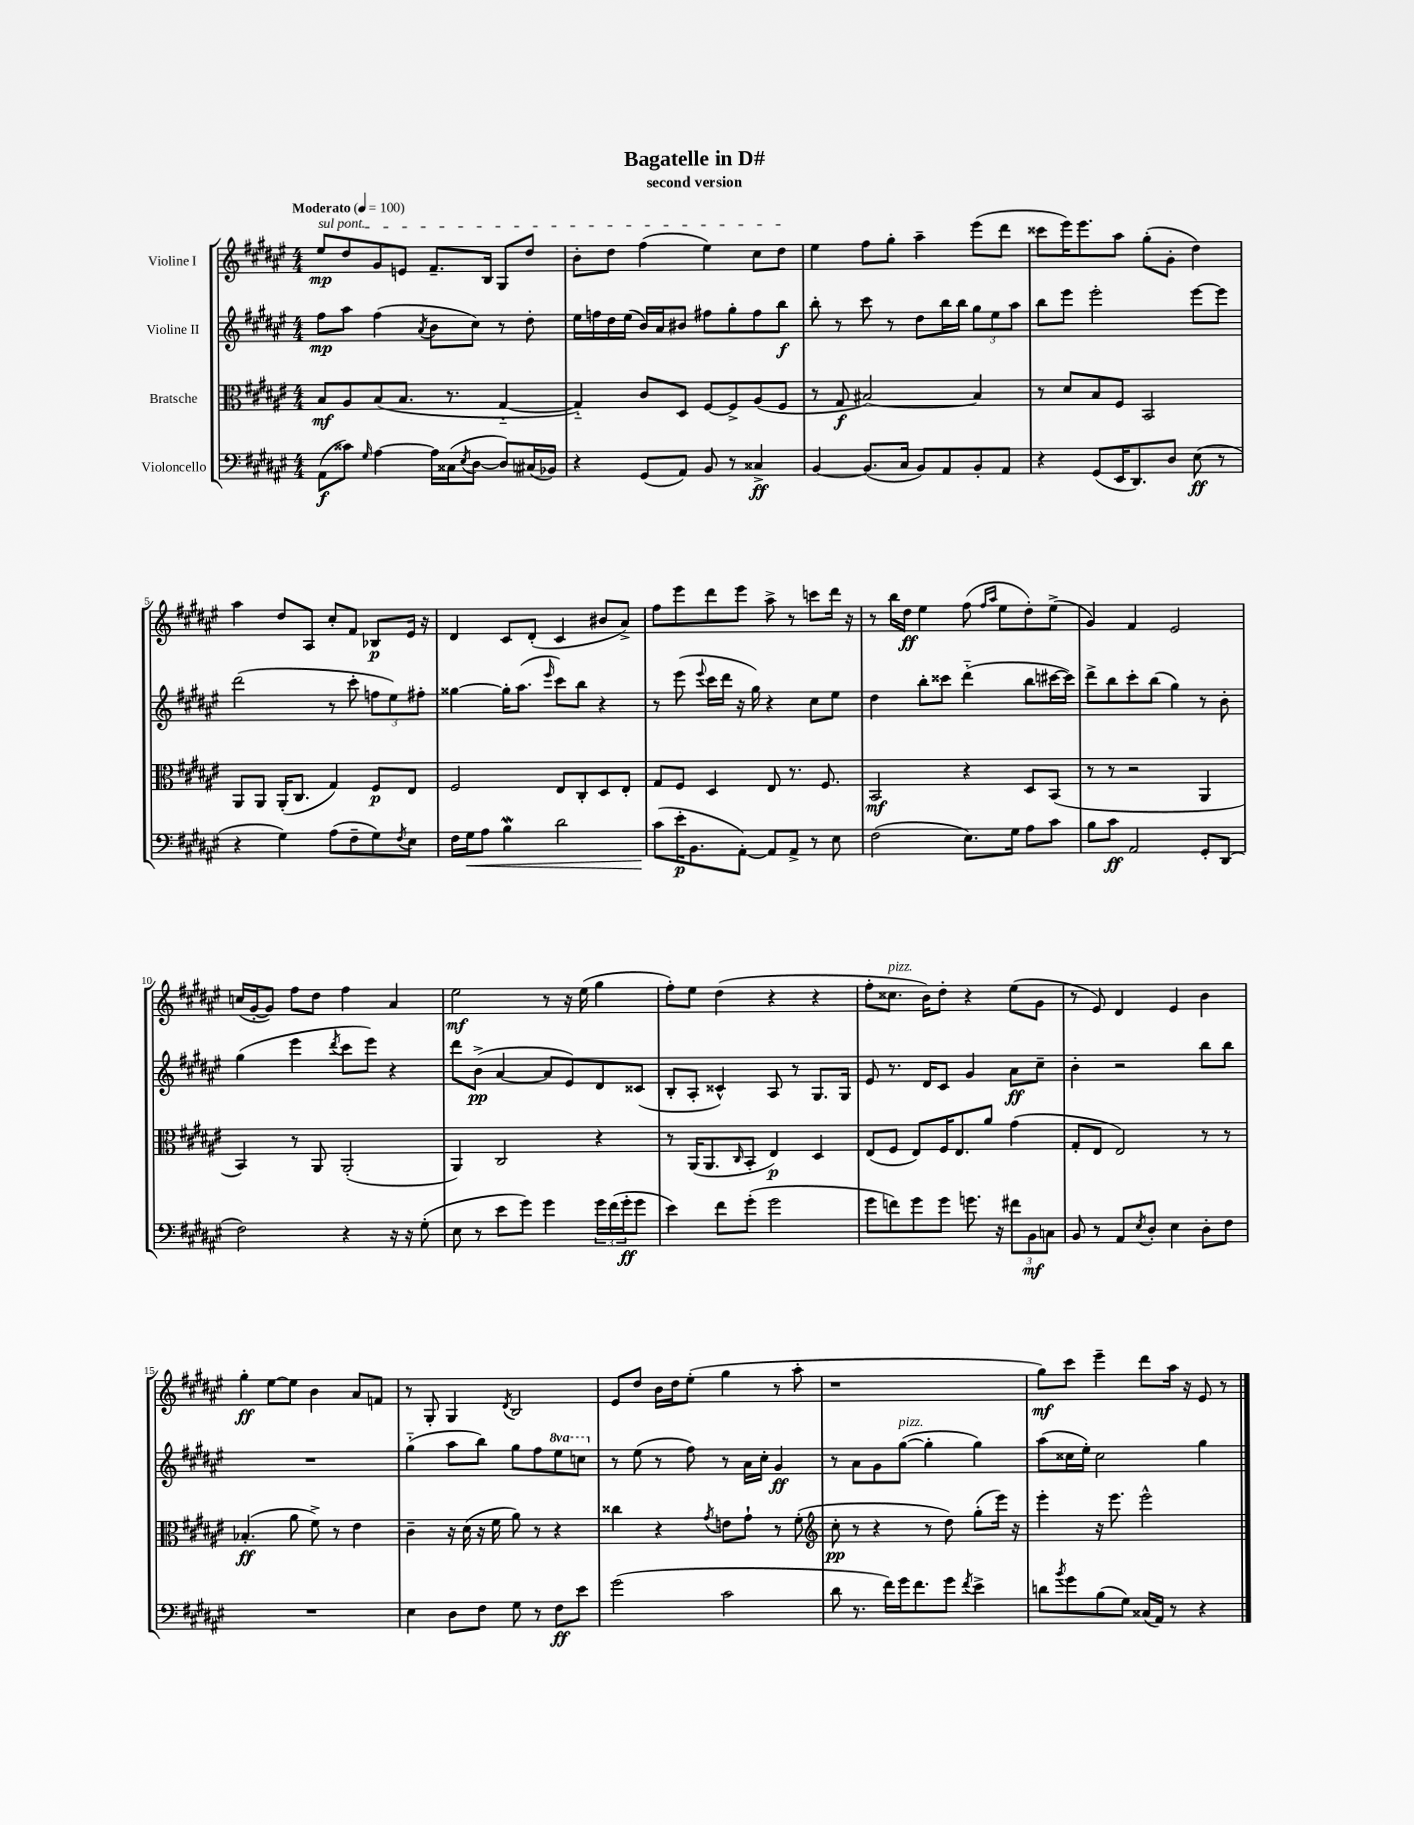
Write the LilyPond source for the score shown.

\header { title = "Bagatelle in D#" subtitle = "second version" }
<<
\new StaffGroup <<
\new Staff = "s0" \with { instrumentName = "Violine I" } {
    \clef treble \key fis \major \numericTimeSignature \time 4/4 \tempo "Moderato" 4 = 100
    \once \override TextSpanner.bound-details.left.text = \markup { \italic "sul pont." } eis''8\mp\startTextSpan dis''8 gis'8 e'8 fis'8.-- b16 gis8 dis''8 |
    b'8-. dis''8 fis''4( eis''4) cis''8 dis''8\stopTextSpan |
    eis''4 fis''8 gis''8-. ais''4-- eis'''8( dis'''8 |
    cisis'''8 eis'''16) eis'''8. ais''8 gis''8-.( gis'8-. dis''4) |
    ais''4 dis''8 ais8 cis''8-. fis'8 bes8\p eis'16 r16 |
    dis'4 cis'8 dis'8-.( cis'4 bis'8 ais'8->) |
    fis''8 eis'''8 dis'''8 eis'''8 ais''8-> r8 c'''8 dis'''16 r16 |
    r8 b''16 dis''16\ff eis''4 fis''8( \grace { fis''16 ais''16 } eis''8 dis''8-.) eis''8->( |
    gis'4) fis'4 eis'2 |
    c''16( gis'16~-. gis'8) fis''8 dis''8 fis''4 ais'4 |
    eis''2\mf r8 r16 eis''16( gis''4 |
    fis''8-.) eis''8 dis''4( r4 r4 |
    fis''8-. cisis''8.^\markup { \italic "pizz." } b'16) dis''8-. r4 eis''8( gis'8 |
    r8 eis'8) dis'4 eis'4 b'4 |
    gis''4-.\ff eis''8~ eis''8 b'4 ais'8 f'8 |
    r8 gis8-. gis4 \acciaccatura { dis'8 } b2 |
    eis'8 dis''8 b'16 dis''16 eis''8-.( gis''4 r8 ais''8-. |
    r1 |
    gis''8\mf) cis'''8 eis'''4-- dis'''8 ais''16 r16 eis'8 r8 \bar "|." |
}
\new Staff = "s1" \with { instrumentName = "Violine II" } {
    \clef treble \key fis \major \numericTimeSignature \time 4/4 \set Staff.ottavationMarkups = #ottavation-simple-ordinals
    fis''8\mp ais''8 fis''4( \acciaccatura { ais'8 } b'8 cis''8) r8 dis''8-. |
    eis''16 f''16 dis''16 eis''16( b'16) ais'16 bis'8 fis''8 gis''8-. fis''8 b''8\f |
    b''8-. r8 cis'''8 r8 dis''8 b''16 b''16 \tuplet 3/2 { gis''8 eis''8 ais''8 } |
    b''8 eis'''8 eis'''2-. eis'''8~ eis'''8 |
    dis'''2( r8 cis'''8-. \tuplet 3/2 { f''8 eis''8) fis''8-. } |
    gisis''4~ gisis''16-. ais''8.( \grace { eis'''16 } cis'''8) b''8 r4 |
    r8 eis'''8( \appoggiatura { eis'''8 } cis'''16 dis'''16 r16 gis''16) r4 cis''8 eis''8 |
    dis''4 b''8-. cisis'''8 dis'''4-_( b''8 cis'''16~ cis'''16) |
    dis'''8-> b''8 cis'''8-. b''8( gis''4) r8 b'8-. |
    gis''4( eis'''4 \acciaccatura { dis'''8 } cis'''8 eis'''8) r4 |
    dis'''8 b'8->\pp( ais'4~ ais'8 eis'8) dis'8 cisis'8( |
    b8-. ais8-. cisis'4-^) ais8 r8 gis8. gis16 |
    eis'8 r8. dis'16 cis'8 gis'4 ais'8\ff cis''8-- |
    b'4-. r2 b''8 b''8 |
    R1 |
    gis''4-_( ais''8 b''8) gis''8 fis''8 \ottava #1 eis'''8 c'''8 \ottava #0 |
    r8 eis''8( r8 fis''8) r8 ais'16 cis''16-. gis'4\ff |
    r8 ais'8 gis'8 gis''8~^\markup { \italic "pizz." }( gis''4-. gis''4) |
    ais''8( cisis''16 eis''16-.) cisis''2 gis''4 \bar "|." |
}
\new Staff = "s2" \with { instrumentName = "Bratsche" } {
    \clef alto \key fis \major \numericTimeSignature \time 4/4
    b8\mf ais8 b8( b8. r8. gis4~-_ |
    gis4-_) cis'8 dis8 fis8~ fis8-> ais8( fis8 |
    r8 gis8\f bis2~) bis4 |
    r8 dis'8 b8 fis8 b,2 |
    ais,8 ais,8 ais,16-.( cis8. gis4) fis8\p eis8 |
    fis2 eis8 cis8-. dis8 eis8-. |
    gis8 fis8 dis4 eis8 r8. fis8. |
    b,2\mf r4 dis8 b,8( |
    r8 r8 r2 ais,4 |
    b,4) r8 ais,8 ais,2-.( |
    ais,4) cis2 r4 |
    r8 ais,16( ais,8. \grace { cis16 } b,8-. eis4\p) dis4 |
    eis8( fis8 eis8) fis16 eis8. ais'8 gis'4( |
    gis8-. eis8 eis2) r8 r8 |
    bes4.-.\ff( ais'8 fis'8->) r8 eis'4 |
    cis'4-- r16 dis'16( r16 fis'16 ais'8) r8 r4 |
    cisis''4 r4 \acciaccatura { gis'8 } e'8 gis'8-! r8 fis'8-.( |
    \clef treble cis''8-.\pp r8 r4 r8 dis''8) gis''8-.( eis'''16) r16 |
    eis'''4-. r16 eis'''8. eis'''2-^ \bar "|." |
}
\new Staff = "s3" \with { instrumentName = "Violoncello" } {
    \clef bass \key fis \major \numericTimeSignature \time 4/4
    ais,8\f( cisis'8) \grace { gis16 } ais4~ ais16 cisis16( \acciaccatura { eis8 } dis8~ dis8) cis16( bes,16) |
    r4 gis,8( ais,8) b,8 r8 cisis4->\ff |
    b,4~ b,8.( cis16 b,8) ais,8 b,8-. ais,8 |
    r4 gis,8( eis,16 dis,8.) dis8 eis8\ff( r8 |
    r4 gis4) ais8( fis8-- gis8) \acciaccatura { fis8 } eis8 |
    fis16 gis16\< ais8 b4\mordent dis'2 |
    cis'8\!( eis'16-.\p b,8. ais,8~-.) ais,8 ais,8-> r8 eis8 |
    fis2( eis8.) gis16 ais8 cis'8 |
    b8 cis'8\ff ais,2 gis,8-. dis,8( |
    fis2) r4 r16 r16 gis8-.( |
    eis8 r8 eis'8 gis'8) gis'4 \tuplet 3/2 { gis'16 fis'16( gis'16-.\ff } gis'8 |
    eis'4) fis'8 gis'8-.( gis'2 |
    gis'8 f'8) gis'8 gis'8 g'8. r16 \tuplet 3/2 { fis'8 b,8\mf c8 } |
    b,8 r8 ais,8 \acciaccatura { eis8 } dis8-. eis4 dis8-. fis8 |
    R1 |
    eis4 dis8 fis8 gis8 r8 fis8\ff eis'8 |
    gis'2( cis'2 |
    dis'8 r8. fis'16) gis'16 fis'8. gis'8 \acciaccatura { fis'8 } eis'4-> |
    d'8 \acciaccatura { b'8 } gis'8 b8( gis8) cisis16( ais,16) r8 r4 \bar "|." |
}
>>
>>
